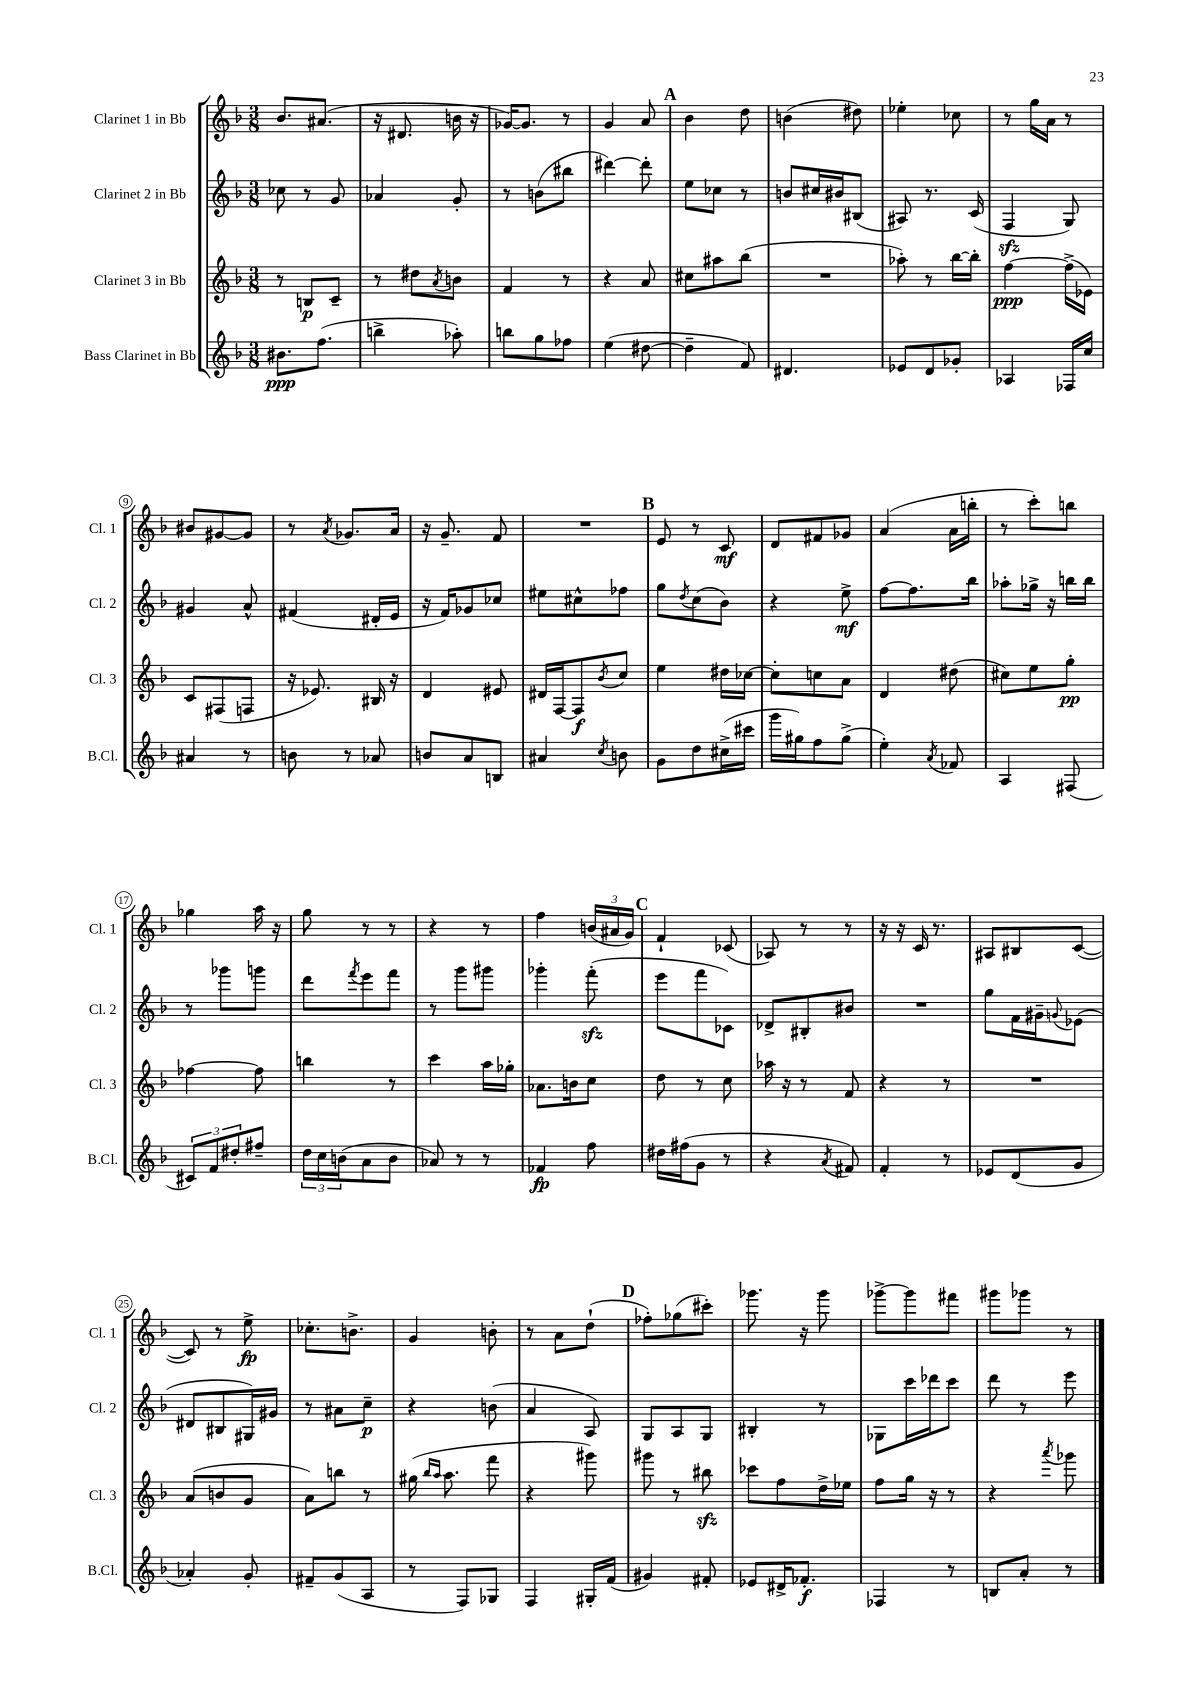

**kern	**kern	**kern	**kern
*staff4	*staff3	*staff2	*staff1
*clefG2	*clefG2	*clefG2	*clefG2
*k[b-]	*k[b-]	*k[b-]	*k[b-]
*M3/8	*M3/8	*M3/8	*M3/8
8.b#	8r	8cc-	8.b-
.	8B	8r	.
(8.ff	.	.	(8.a#
.	8c~	8g	.
=	=	=	=
4bb^	8r	4a-	16r
.	.	.	8.d#
.	8dd#	.	.
.	8qa	.	.
8aa-')	8b	8g'	16b
.	.	.	16r
=	=	=	=
8bb	4f	8r	[16g-)
.	.	.	8.g-]
8gg	.	(8b	.
8ff-	8r	8bb#	8r
=	=	=	=
(4ee	4r	[4ddd#)	4g
[8dd#	8a	8ddd#']	8a
=	=	=	=
4dd#~]	8cc#	8ee	4b-
.	8aa#	8cc-	.
8f)	(8bb-	8r	8dd
=	=	=	=
4.d#	4.r	8b	(4b
.	.	16cc#	.
.	.	16b#	.
.	.	(8B#	8dd#)
=	=	=	=
8e-	8aa-')	8A#)	4ee-'
8d	8r	8.r	.
8g-'	[16bb-	.	8cc-
.	16bb-']	(16c	.
=	=	=	=
4A-	[4ff	4F	8r
.	.	.	16gg
.	.	.	16a
16F-	(16ff^]	8G)	8r
16cc	16e-)	.	.
=	=	=	=
4a#	8c	4g#	8b#
.	(8F#	.	[8g#
8r	8F	8a^^	8g#]
=	=	=	=
8b	16r	(4f#	8r
.	8.e-)	.	.
.	.	.	8qa
8r	.	.	8.g-
8a-	16B#	16d#'	.
.	16r	16e	16a
=	=	=	=
8b	4d	16r	16r
.	.	16f)	8.g~
8a	.	8g-	.
8B	8e#	8cc-	8f
=	=	=	=
4a#	16d#	8ee#	4.r
.	[16F	.	.
.	8F]	8cc#^^	.
8qcc	8qb-	.	.
8b	8cc	8ff-	.
=	=	=	=
8g	4ee	8gg	8e
.	.	8qdd	.
8dd	.	(8cc	8r
(16cc#^	16dd#	8b-)	8c
16ccc#	[16cc-	.	.
=	=	=	=
16ggg	8cc-']	4r	8d
16gg#)	.	.	.
8ff	8cc	.	8f#
(8gg#^	8a	8ee^	8g-
=	=	=	=
4ee')	4d	[8ff	(4a
.	.	8.ff]	.
8qa	.	.	.
8f-	(8dd#	.	16a
.	.	16bb-	16bb'
=	=	=	=
4A	8cc#)	8aa-'	8r
.	8ee	16gg-^	8ccc')
.	.	16r	.
(8F#	8gg'	16bb	8bb
.	.	16bb	.
=	=	=	=
12c#)	[4ff-	8r	4gg-
12f	.	.	.
.	.	8ggg-	.
12dd#'	.	.	.
8ff#~	8ff-]	8ggg	16aa
.	.	.	16r
=	=	=	=
24dd	4bb	8ddd	8gg
24cc	.	.	.
(24b	.	.	.
.	.	8qfff	.
8a	.	8eee	8r
8b	8r	8fff	8r
=	=	=	=
8a-)	4ccc	8r	4r
8r	.	8ggg	.
8r	16aa	8ggg#	8r
.	16gg-'	.	.
=	=	=	=
4f-	8.a-	4ggg-'	4ff
.	16b	.	.
8ff	8cc	(8fff'	(24b
.	.	.	24a#
.	.	.	24g)
=	=	=	=
16dd#	8dd	8eee	4f`
(16ff#	.	.	.
8g	8r	8fff	.
8r	8cc	8c-)	(8c-
=	=	=	=
4r	16aa-	8d-^	8A-)
.	16r	.	.
.	8r	8B#'	8r
8qa	.	.	.
8f#)	8f	8b#	8r
=	=	=	=
4f'	4r	4.r	16r
.	.	.	16r
.	.	.	16c
.	.	.	8.r
8r	8r	.	.
=	=	=	=
8e-	4.r	8gg	8A#
(8d	.	16f	8B#
.	.	16g#~	.
.	.	8qqg	.
8g	.	(8e-	([8c
=	=	=	=
4a-')	(8a	8d#	8c])
.	8b	8B#	8r
8g'	8g	16G#)	8ee^
.	.	16g#	.
=	=	=	=
8f#~	8a)	8r	8.cc-'
(8g	8bb	8a#	.
.	.	.	8.b^
8A	8r	8cc~	.
=	=	=	=
8r	(16gg#	4r	4g
.	16qqbb-	.	.
.	16qqaa	.	.
.	8.aa	.	.
8F)	.	.	.
8G-	8fff	(8b	8b'
=	=	=	=
4F	4r	4a	8r
.	.	.	8a
16G#'	8ggg#)	8A)	(8dd`
(16f	.	.	.
=	=	=	=
4g#)	8ggg#	8G	8ff-')
.	8r	8A	(8gg-
8f#'	8bb#	8G	8ccc#')
=	=	=	=
8e-	8ccc-	4B#'	8.ggg-
16d#^	8ff	.	.
8.f-'	.	.	16r
.	16dd^	8r	8ggg-
.	16ee-	.	.
=	=	=	=
4F-	8ff	8G-	[8ggg-^
.	16gg	16ccc	8ggg-]
.	16r	16ddd-	.
8r	8r	8ccc	8fff#
=	=	=	=
8B	4r	8ddd	8ggg#
8a'	.	8r	8ggg-
.	8qaaa	.	.
8r	8ggg-	8eee	8r
==	==	==	==
*-	*-	*-	*-
